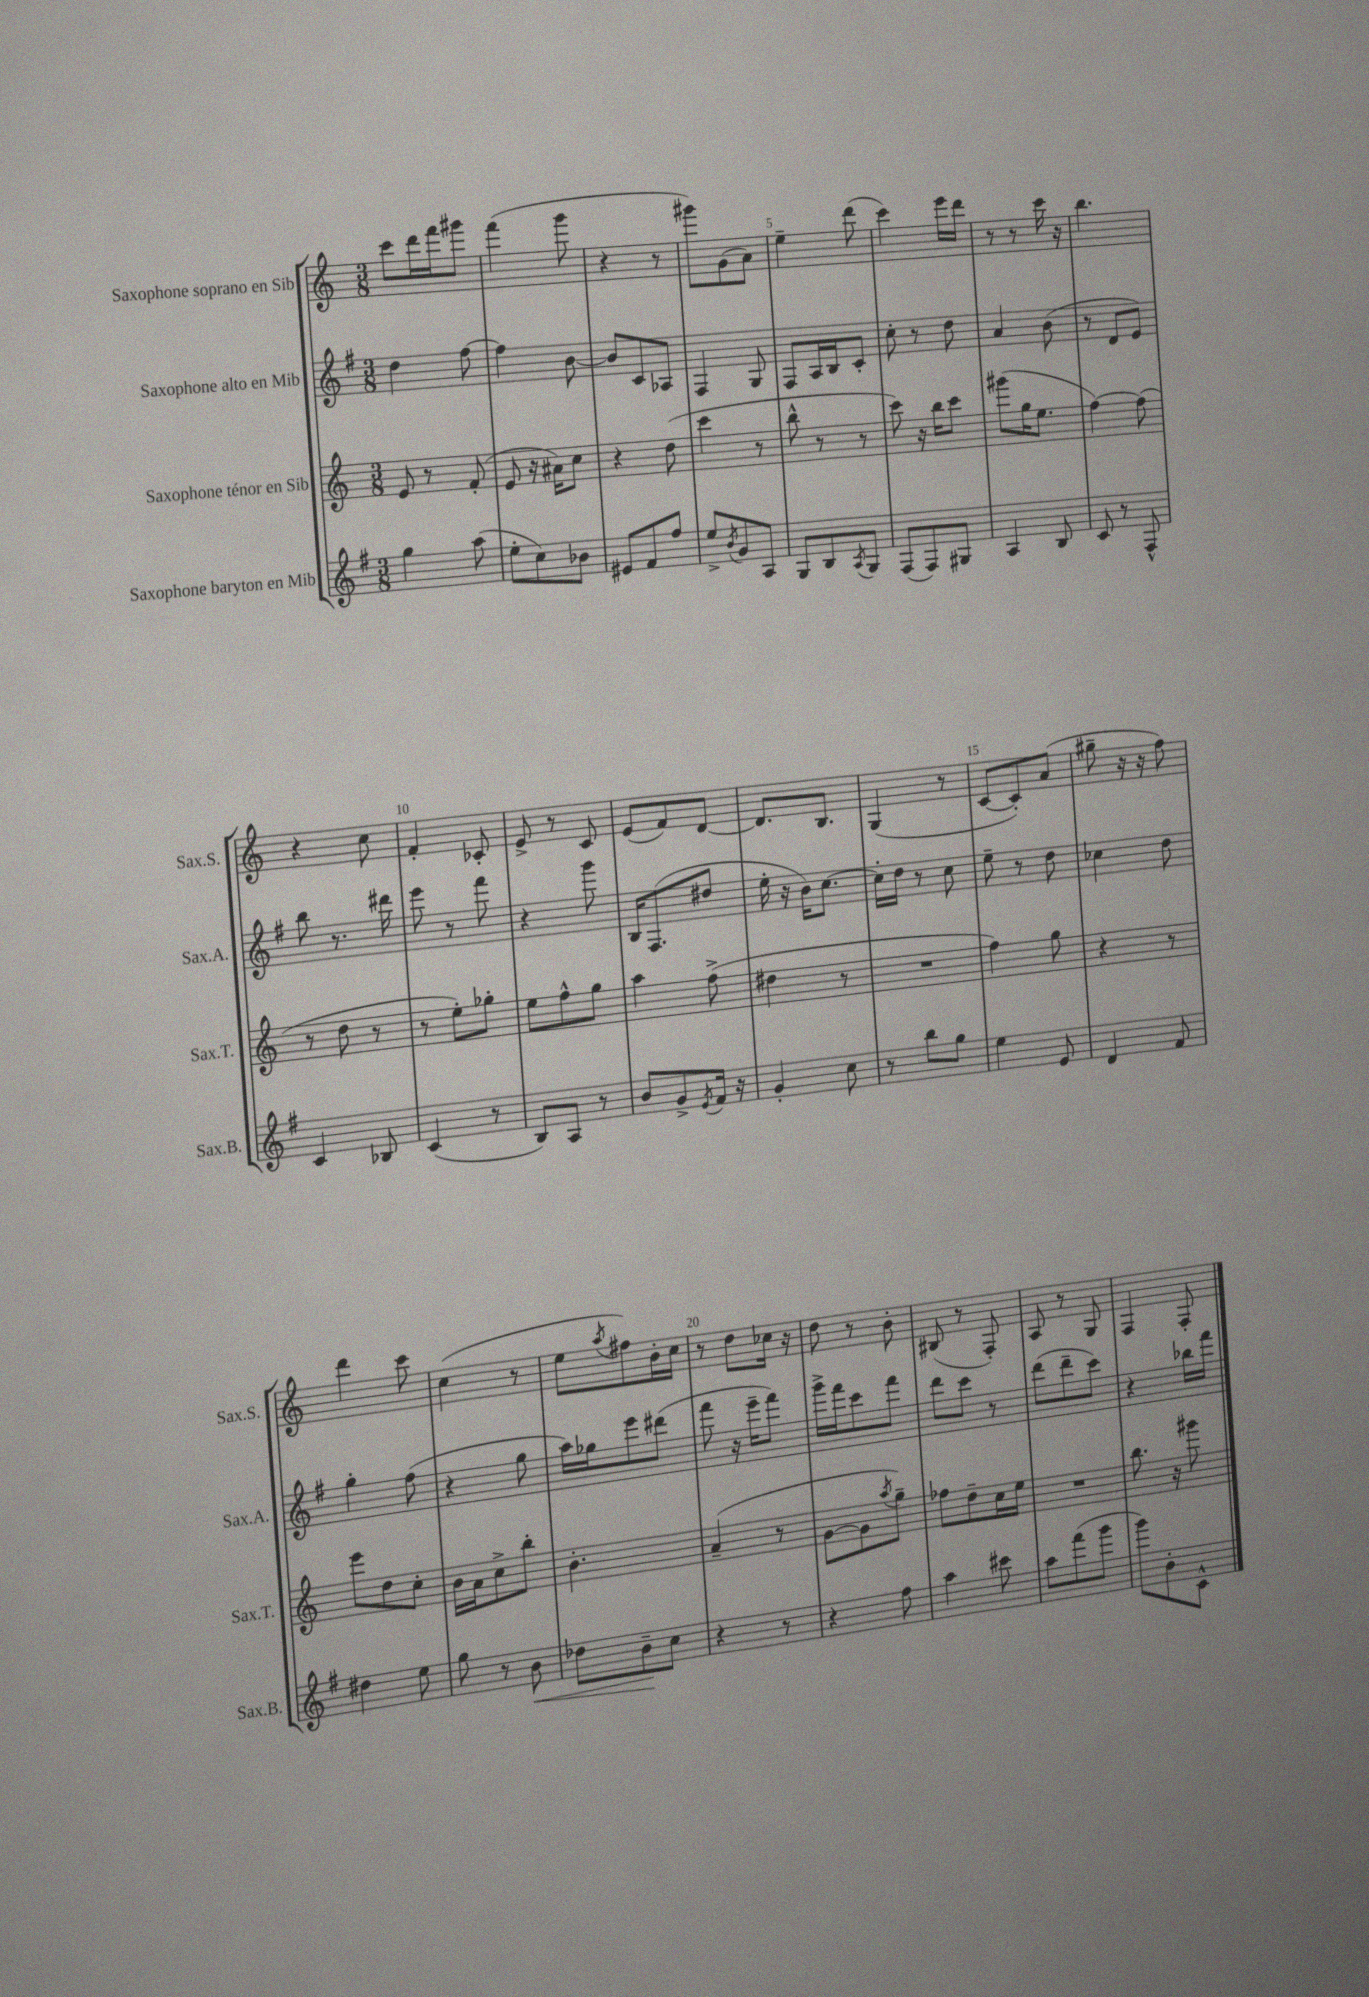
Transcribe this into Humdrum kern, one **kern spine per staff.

**kern	**kern	**kern	**kern
*staff4	*staff3	*staff2	*staff1
*clefG2	*clefG2	*clefG2	*clefG2
*k[f#]	*k[]	*k[f#]	*k[]
*M3/8	*M3/8	*M3/8	*M3/8
4gg\	8e/	4dd\	8ccc\L
.	8r	.	16ddd\L
.	.	.	16fff\J
(8aa\	(8f'/	[8ff#\	8ggg#\J
=	=	=	=
8ee'\L	8e/	4ff#\]	(4fff\
8cc\)	16r	.	.
.	16a#\LK)	.	.
8b-\J	8cc\J	[8b\	8ggg\
=	=	=	=
8e#/L	4r	8b/]L	4r
8f#/	.	8c/	.
8ff#/J	(8dd\	8A-/J	8r
=	=	=	=
8ee^/L	4ccc\	4F#/	8ggg#\L)
8qb/	.	.	.
8g/	.	.	(8g\
8A/J	8r	8G/	8a\J)
=	=	=	=
8G/L	8bb^^\	8F#/L	4ee~\
8B/	8r	16A/L	.
.	.	16B/J	.
8qA/	.	.	.
8G/J	8r	8c'/J	(8ddd\
=	=	=	=
(8F#/L	8ccc\)	8cc'\	4ccc\)
8F#/)	16r	8r	.
.	16bb\LK	.	.
8G#/J	8ccc\J	8dd\	16eee\LL
.	.	.	16ddd\JJ
=	=	=	=
4A/	(8ggg#\L	4a/	8r
.	16gg\K	.	8r
.	8.ee\J	.	.
8B/	.	(8b\	16ccc\
.	.	.	16r
=	=	=	=
8c/	[4ff\)	8r	4.bb\
8r	.	8d/L	.
8F#^^/	(8ff\]	8e/J)	.
=	=	=	=
4c/	8r	8bb\	4r
.	8dd\	8.r	.
8B-/	8r	.	8cc\
.	.	16ddd#\	.
=	=	=	=
(4c/	8r	8eee\	4f'/
.	8ee'\L)	8r	.
8r	8gg-'\J	8fff#\	8c-'/
=	=	=	=
8B/L)	8ee\L	4r	8e^/
8A/J	8ff^^\	.	8r
8r	8gg\J	8ggg\	8c/
=	=	=	=
8b/L	4aa\	16B/LK	(8e/L
.	.	(8.F#/	.
8g^/	.	.	8f/)
8qe/	.	.	.
16f#/Jk	(8ff^\	8dd#/J	[8d/J
16r	.	.	.
=	=	=	=
4g'/	4dd#\	16ee'\	8.d/]L
.	.	16r	.
.	.	16b\LK)	.
.	.	[8.cc\J	8.B/J
8cc\	8r	.	.
=	=	=	=
8r	4.r	16cc'\]LL	(4G/
.	.	16dd\JJ	.
8bb\L	.	8r	.
8gg\J	.	8cc\	8r
=	=	=	=
4ee\	4ff\)	8ee~\	[8c/L
.	.	8r	8c'/])
8e/	8gg\	8dd\	(8a/J
=	=	=	=
4d/	4r	4cc-\	8gg#~\
.	.	.	16r
.	.	.	16r
8f#/	8r	8dd\	8ff\)
=	=	=	=
4dd#\	8eee\L	4gg'\	4ddd\
.	8dd\	.	.
8ee\	8cc'\J	(8ff#\	8ccc\
=	=	=	=
8gg\	16b\LL	4r	(4cc\
.	16a\J	.	.
8r	8cc^\	.	.
8b\	8bb'\J	8gg\	8r
=	=	=	=
8dd-\L	4.b'\	16aa\LL)	8ee\L
.	.	16gg-\J	.
.	.	.	8qaa/
8b~\	.	8eee\	8ff#\)
8cc\J	.	(8ddd#\J	16b'\L
.	.	.	16cc\JJ
=	=	=	=
4r	(4a~/	8fff#\	8r
.	.	16r	8dd\L
.	.	16eee~\LK	.
8r	8r	8fff#\J)	16cc-\Jk
.	.	.	16r
=	=	=	=
4r	[8g\L	16ggg^\LL	8dd\
.	.	16fff#\J	.
.	8g\]	8ccc\	8r
.	8qaa/	.	.
8ff#\	8gg~\J)	8fff#\J	8b'\
=	=	=	=
4aa\	8ff-\L	8ddd\L	(8B#/
.	8dd~\	8ccc\J	8r
8ccc#\	16cc\L	8r	8F'/)
.	16ee\JJ	.	.
=	=	=	=
8aa\L	4.r	(8ddd\L	8A/
(8fff#\	.	8ddd~\	8r
8ggg\J	.	8ccc\J)	8G/
=	=	=	=
8ggg\L)	8.bb\	4r	4F/
8b'\	.	.	.
.	16r	.	.
8c^^\J	8ggg#\	16bb-\LL	8F'/
.	.	16fff#\JJ	.
==	==	==	==
*-	*-	*-	*-
